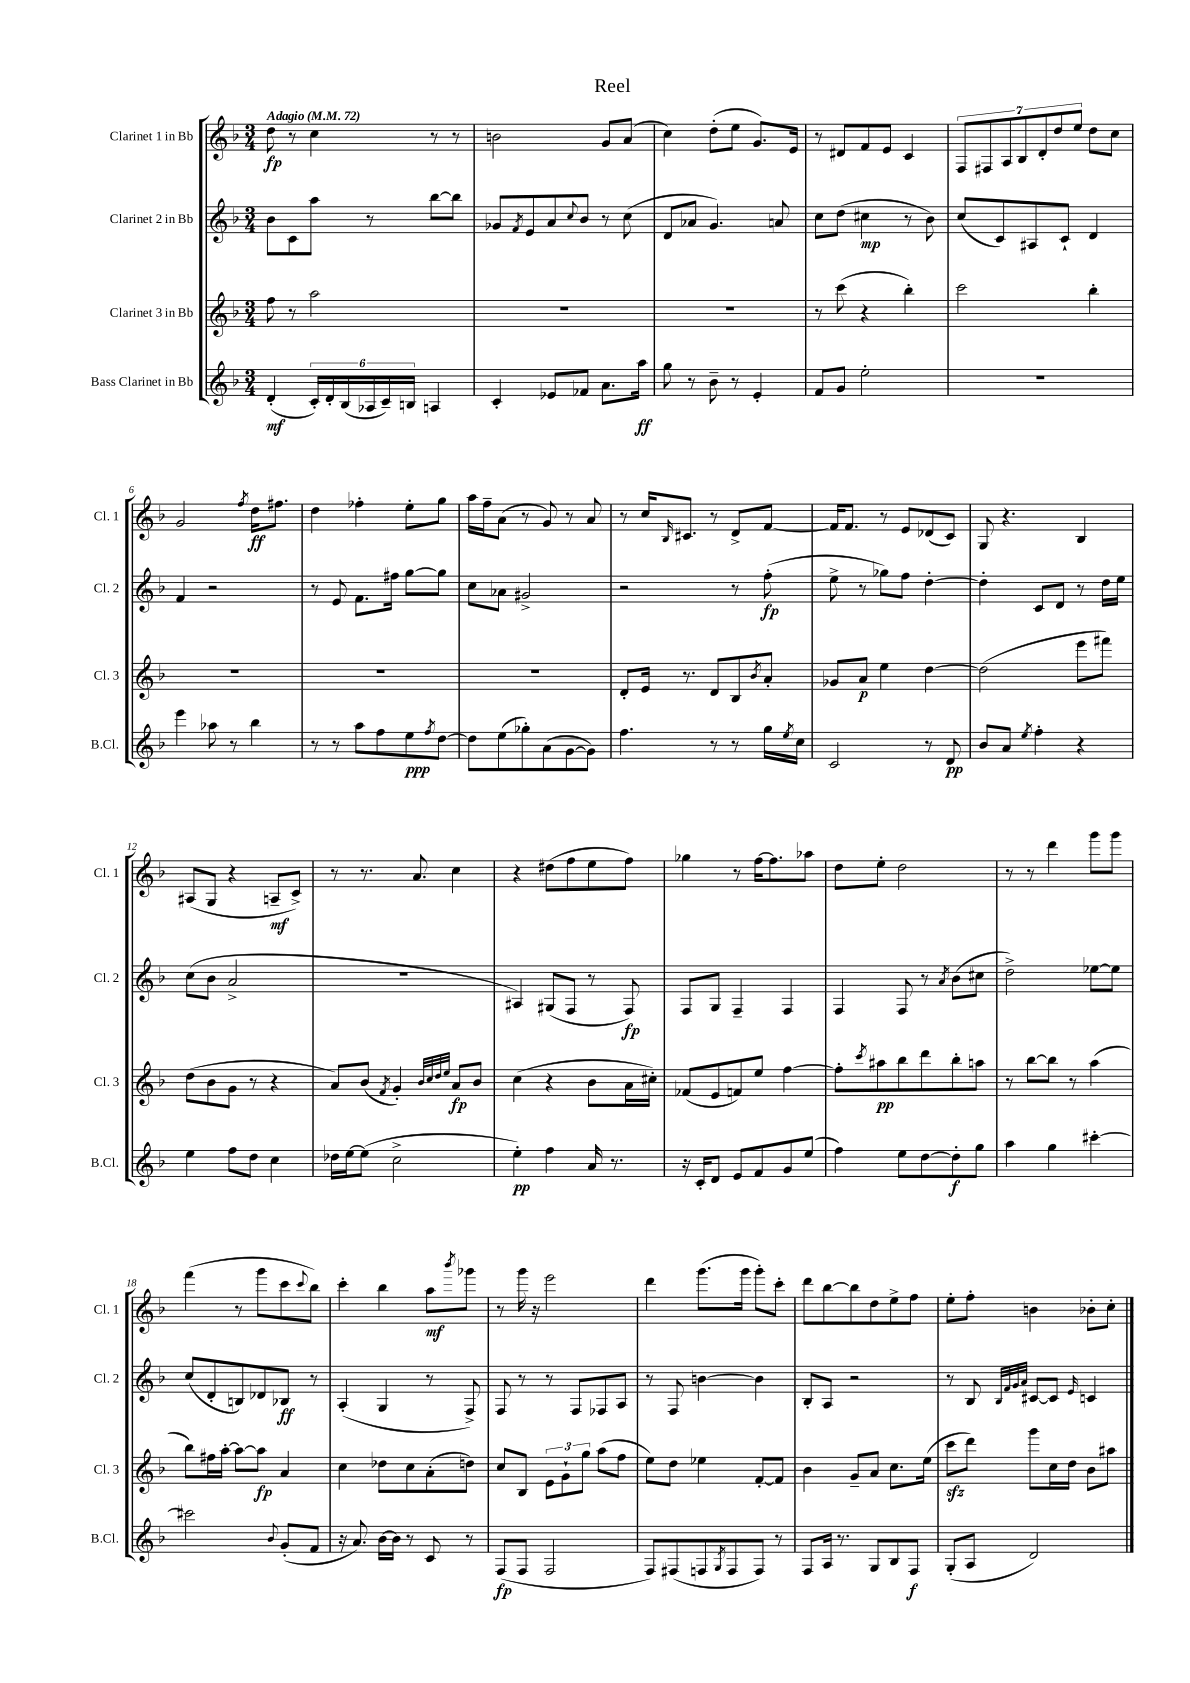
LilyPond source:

\header { title = "Reel" }
<<
\new StaffGroup <<
\new Staff = "s0" \with { instrumentName = "Clarinet 1 in Bb" shortInstrumentName = "Cl. 1" } {
    \clef treble \key f \major \numericTimeSignature \time 3/4 \tempo "Adagio" 4 = 72
    d''8\fp r8 c''4 r8 r8 |
    b'2 g'8 a'8( |
    c''4) d''8-.( e''8 g'8.) e'16 |
    r8 dis'8 f'8 e'8 c'4 |
    \tuplet 7/4 { f8 fis8 a8 bes8 d'8-. d''8 e''8 } d''8 c''8 |
    g'2 \acciaccatura { f''8 } d''16\ff fis''8. |
    d''4 fes''4-. e''8-. g''8 |
    a''16 f''16-- a'8( r8 g'8) r8 a'8 |
    r8 c''16 \grace { bes16 } cis'8. r8 d'8-> f'8~ |
    f'16 f'8. r8 e'8 des'8( c'8) |
    g8 r4. bes4 |
    ais8( g8 r4 a8--\mf c'8->) |
    r8 r8. a'8. c''4 |
    r4 dis''8( f''8 e''8 f''8) |
    ges''4 r8 f''16~ f''8. aes''8 |
    d''8 e''8-. d''2 |
    r8 r8 d'''4 g'''8 g'''8 |
    f'''4( r8 g'''8 c'''8 \appoggiatura { c'''8 } bes''8) |
    c'''4-. bes''4 a''8\mf \acciaccatura { bes'''8 } ges'''8 |
    r8 g'''16 r16 e'''2 |
    d'''4 g'''8.( g'''16 g'''8-.) c'''8-. |
    d'''8 bes''8~ bes''8 d''8 e''8-> f''8 |
    e''8-. f''8-. b'4 bes'8-. c''8-. \bar "|." |
}
\new Staff = "s1" \with { instrumentName = "Clarinet 2 in Bb" shortInstrumentName = "Cl. 2" } {
    \clef treble \key f \major \numericTimeSignature \time 3/4
    bes'8 c'8 a''8 r8 bes''8~ bes''8 |
    ges'8 \acciaccatura { f'8 } e'8 a'8 \appoggiatura { c''8 } bes'8 r8 c''8( |
    d'8 aes'8 g'4.) a'8 |
    c''8 d''8( cis''4\mp r8 bes'8) |
    c''8( c'8) ais8 c'8-! d'4 |
    f'4 r2 |
    r8 e'8 f'8. fis''16 g''8~ g''8 |
    c''8 aes'8 gis'2-> |
    r2 r8 f''8-.\fp( |
    e''8-> r8 ges''8) f''8 d''4~-. |
    d''4-. c'8 d'8 r8 d''16 e''16 |
    c''8( bes'8 a'2-> |
    R2. |
    ais4) gis8( f8 r8 f8\fp) |
    f8 g8 f4-- f4 |
    f4 f8 r8 \acciaccatura { a'8 } bes'8( cis''8 |
    d''2->) ees''8~ ees''8 |
    c''8( d'8-. b8) des'8 bes8\ff r8 |
    a4-.( g4 r8 f8->) |
    f8 r8 r8 f8 fes8 a8 |
    r8 f8 b'4~ b'4 |
    bes8-. a8 r2 |
    r8 bes8 \grace { bes32 f'32 g'32 a'32 } cis'8~ cis'8 \grace { e'16 } c'4 \bar "|." |
}
\new Staff = "s2" \with { instrumentName = "Clarinet 3 in Bb" shortInstrumentName = "Cl. 3" } {
    \clef treble \key f \major \numericTimeSignature \time 3/4
    f''8 r8 a''2 |
    R2. |
    R2. |
    r8 c'''8( r4 bes''4-.) |
    c'''2 bes''4-. |
    R2. |
    R2. |
    R2. |
    d'8-. e'16 r8. d'8 bes8 \acciaccatura { bes'8 } a'8-. |
    ges'8 a'8\p e''4 d''4~ |
    d''2( e'''8 fis'''8) |
    d''8( bes'8 g'8 r8 r4 |
    a'8) bes'8( \acciaccatura { f'8 } g'4-.) \grace { bes'32 c''32 d''32 e''32 } a'8\fp bes'8 |
    c''4( r4 bes'8 a'16 cis''16-.) |
    fes'8( e'8 f'8) e''8 f''4~ |
    f''8-. \acciaccatura { c'''8 } ais''8\pp bes''8 d'''8 bes''8-. a''8 |
    r8 bes''8~ bes''8 r8 a''4( |
    bes''8) fis''16 a''16~-. a''8~ a''8\fp a'4 |
    c''4 des''8 c''8 a'8-.( d''8) |
    c''8 bes8 \tuplet 3/2 { e'8 g'8-! g''8 } a''8( f''8 |
    e''8) d''8 ees''4 f'8~-. f'8 |
    bes'4 g'8-- a'8 c''8. e''16( |
    c'''8\sfz d'''8) g'''8 c''16 d''16 bes'8 ais''8 \bar "|." |
}
\new Staff = "s3" \with { instrumentName = "Bass Clarinet in Bb" shortInstrumentName = "B.Cl." } {
    \clef treble \key f \major \numericTimeSignature \time 3/4
    d'4-.\mf( \tuplet 6/4 { c'16-.) d'16-. bes16( aes16 c'16--) b16 } a4 |
    c'4-. ees'8 fes'8 a'8. a''16\ff |
    g''8 r8 bes'8-- r8 e'4-. |
    f'8 g'8 e''2-. |
    R2. |
    e'''4 aes''8 r8 bes''4 |
    r8 r8 a''8 f''8 e''8\ppp \acciaccatura { f''8 } d''8~ |
    d''8 e''8( ges''8-.) a'8( g'8~ g'8) |
    f''4. r8 r8 g''16 \acciaccatura { e''8 } c''16 |
    c'2 r8 d'8\pp |
    bes'8 a'8 \acciaccatura { e''8 } f''4-. r4 |
    e''4 f''8 d''8 c''4 |
    des''16 e''16~ e''8( c''2-> |
    e''4-.\pp) f''4 a'16 r8. |
    r16 c'16-. d'8 e'8 f'8 g'8 e''8( |
    f''4) e''8 d''8~ d''8-.\f g''8 |
    a''4 g''4 cis'''4~-. |
    cis'''2 \appoggiatura { bes'8 } g'8-.( f'8 |
    r16 a'8.) bes'16~ bes'16 r8 c'8 r8 |
    f8\fp( f8 f2 |
    f8) fis8( f8 \acciaccatura { g8 } f8 f8) r8 |
    f8 a16 r8. g8 bes8 f8\f |
    g8-.( a8 d'2) \bar "|." |
}
>>
>>
